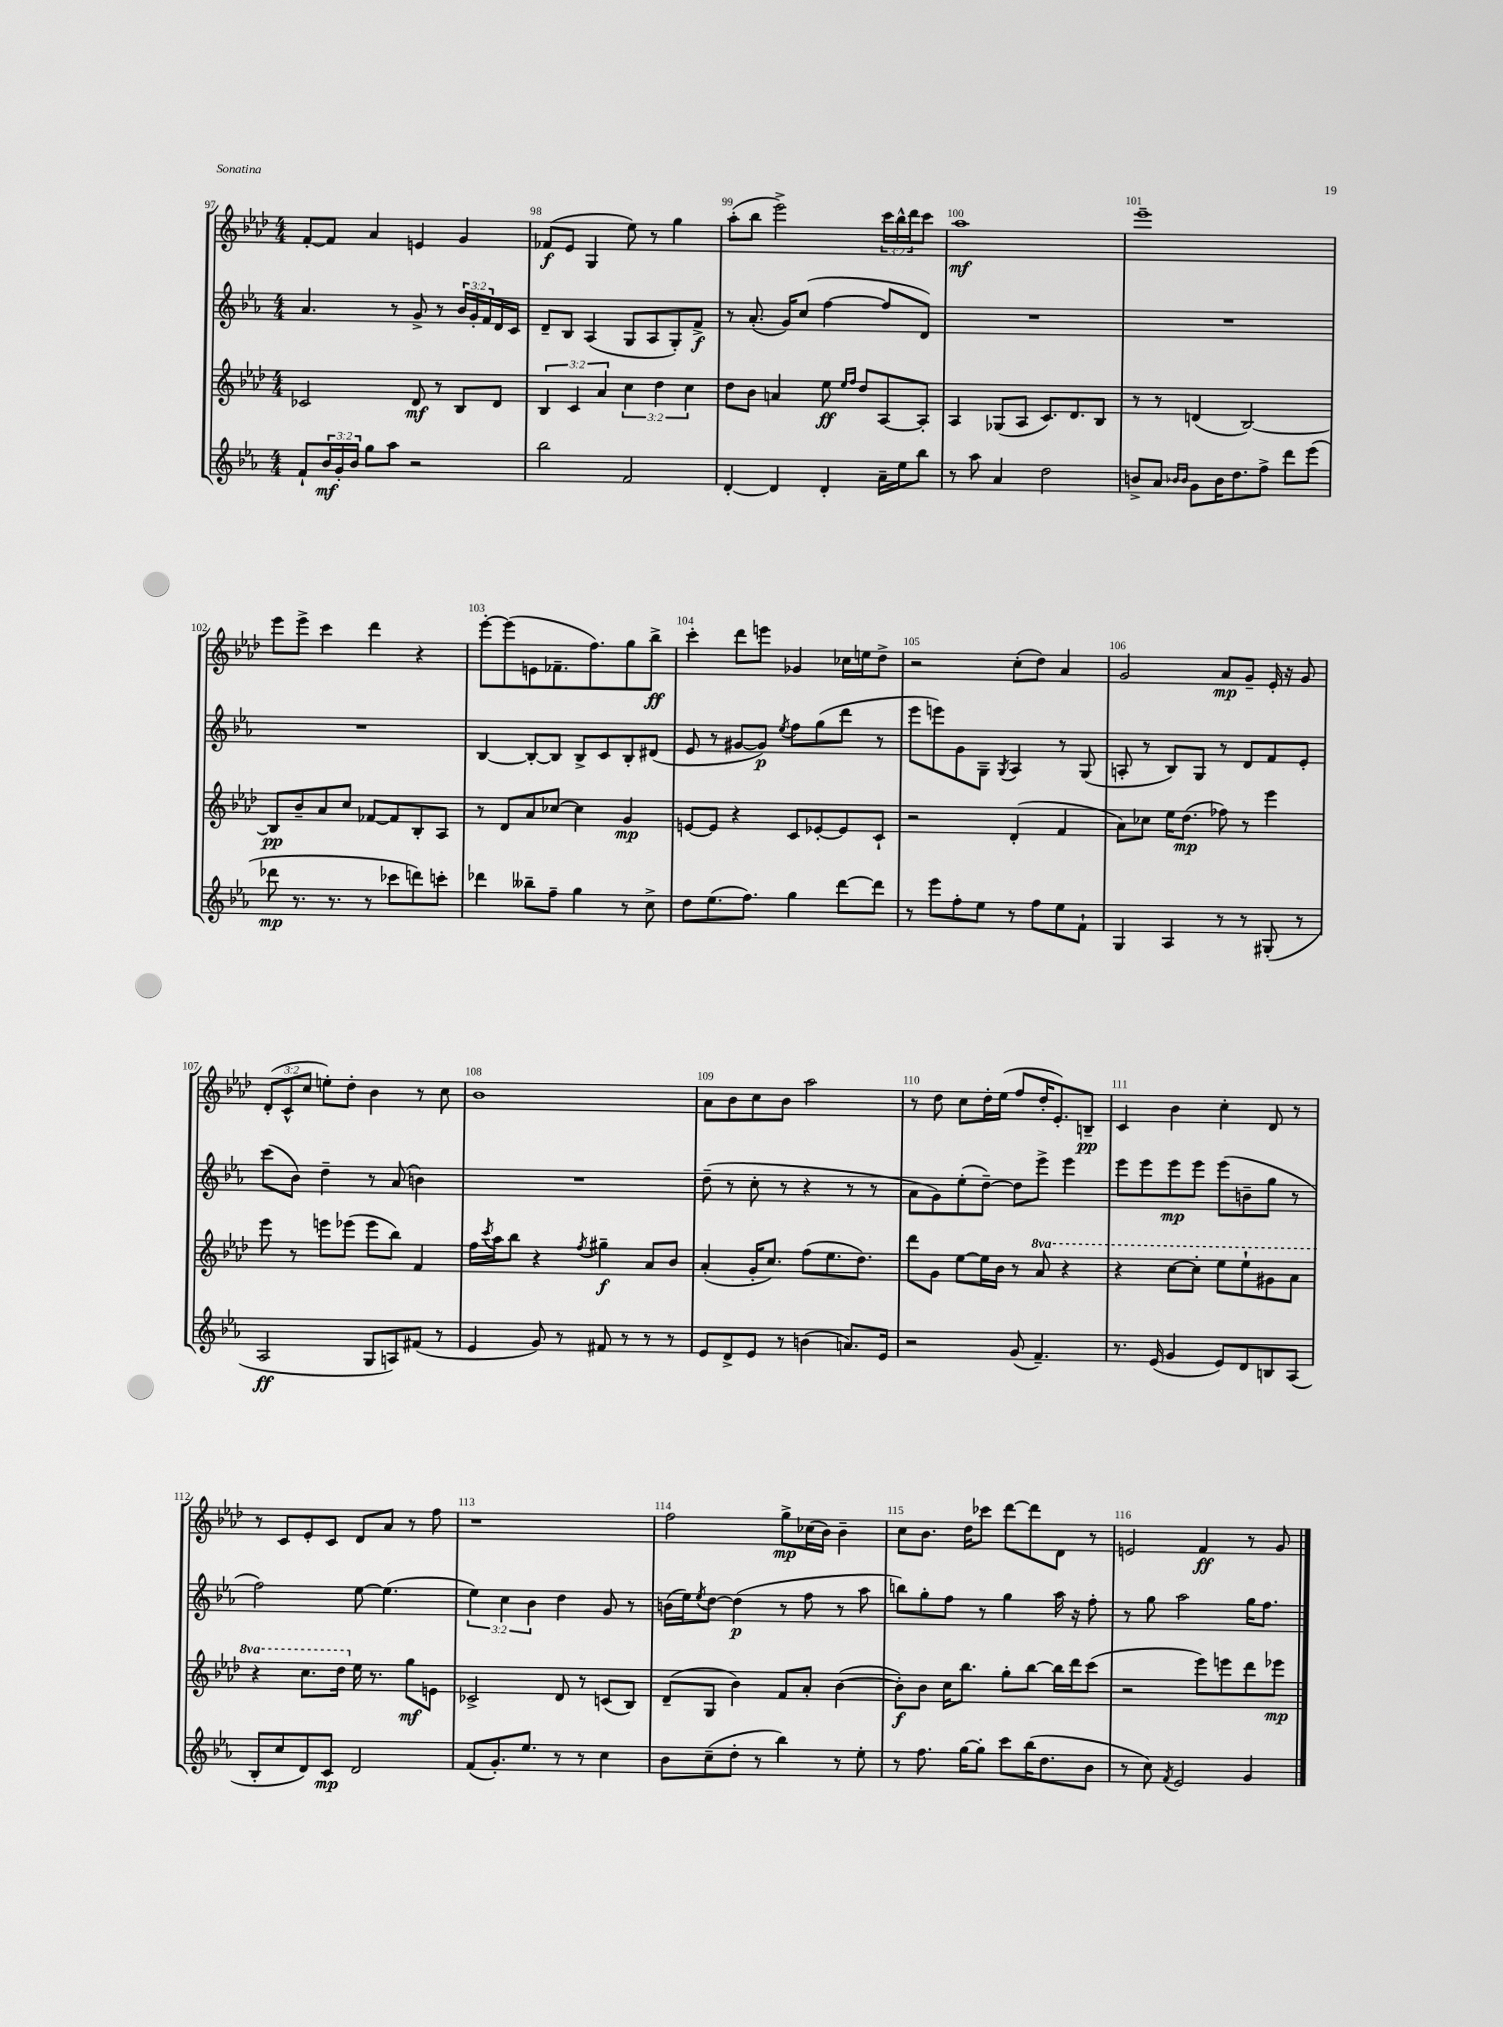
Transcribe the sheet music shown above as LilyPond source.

<<
\new StaffGroup <<
\new Staff = "s0" {
    \clef treble \key aes \major \numericTimeSignature \time 4/4 \override Staff.TupletNumber.text = #tuplet-number::calc-fraction-text
    f'8~-. f'8 aes'4 e'4 g'4 |
    fes'8\f( ees'8 g4 ees''8) r8 g''4 |
    aes''8-.( bes''8 ees'''2->) \tuplet 3/2 { c'''16 bes''16-^ des'''16 } c'''8 |
    aes''1\mf |
    ees'''1-- |
    ees'''8 ees'''8-> c'''4 des'''4 r4 |
    ees'''8~-. ees'''8( e'8 fes'8.-- f''8.) g''8 bes''8->\ff |
    c'''4-. des'''8 e'''8 ges'4 ces''16 e''16 des''8-> |
    r2 c''8-.( des''8) aes'4 |
    g'2 aes'8\mp g'8-- ees'16-. r16 g'8 |
    \tuplet 3/2 { des'8-.( c'8-^ c''8 } e''8-.) des''8-. bes'4 r8 c''8 |
    bes'1 |
    aes'8 bes'8 c''8 bes'8 aes''2 |
    r8 des''8 c''8 des''16-. ees''16( f''8 des''16-. ees'8.-.) b8--\pp |
    c'4 bes'4 c''4-. des'8 r8 |
    r8 c'8 ees'8-. c'8 des'8 aes'8 r8 f''8 |
    r1 |
    f''2 g''8->\mp ces''16( bes'16) bes'4-- |
    c''8 bes'8. des''16 ces'''8 des'''8~ des'''8 des'8 r8 |
    e'2 f'4\ff r8 g'8 \bar "|." |
}
\new Staff = "s1" {
    \clef treble \key ees \major \numericTimeSignature \time 4/4 \override Staff.TupletNumber.text = #tuplet-number::calc-fraction-text
    aes'4. r8 g'8-> r8 \tuplet 3/2 { bes'16 g'16-. f'16 } d'16 c'16 |
    d'8-- bes8 aes4( g8 aes8 g8-.) f'8->\f |
    r8 aes'8.-.( g'16) c''8( f''4~ f''8 d'8) |
    R1 |
    R1 |
    R1 |
    bes4~ bes8~-. bes8 bes8-> c'8 bes8-. dis'8( |
    ees'8 r8 gis'8~ gis'8\p) \acciaccatura { ees''8 } f''8 g''8( d'''8 r8 |
    ees'''8 e'''8) g'8 g8-- \acciaccatura { g8 } aes4 r8 g8( |
    a8-. r8 bes8) g8 r8 d'8 f'8 ees'8-. |
    c'''8( bes'8) d''4-- r8 aes'8( b'4) |
    R1 |
    d''8--( r8 c''8-. r8 r4 r8 r8 |
    aes'8 g'8) ees''8-.( d''8~--) d''8 ees'''8-> ees'''4 |
    ees'''8 ees'''8 ees'''8\mp ees'''8 ees'''8( b'8-- g''8 r8 |
    f''2) ees''8~ ees''4.( |
    \tuplet 3/2 { ees''4) c''4 bes'4 } d''4 g'8 r8 |
    b'16( ees''16) \acciaccatura { ees''8 } d''8~ d''4\p( r8 f''8 r8 aes''8 |
    b''8) g''8-. f''8 r8 g''4 aes''16 r16 f''8-. |
    r8 g''8 aes''2 g''16 f''8. \bar "|." |
}
\new Staff = "s2" {
    \clef treble \key aes \major \numericTimeSignature \time 4/4 \override Staff.TupletNumber.text = #tuplet-number::calc-fraction-text \set Staff.ottavationMarkups = #ottavation-simple-ordinals
    ces'2 des'8\mf r8 bes8 des'8 |
    \tuplet 3/2 { bes4 c'4 aes'4 } \tuplet 3/2 { c''4 des''4 c''4 } |
    des''8 bes'8 a'4 ees''8\ff \grace { ees''16 f''16 } des''8 aes8~ aes8-. |
    aes4 ges8( aes8 c'8.) des'8. bes8 |
    r8 r8 d'4( bes2~) |
    bes8\pp bes'8-- aes'8 c''8 fes'8~ fes'8 bes8-. aes8 |
    r8 des'8 aes'8 ces''8~ ces''4 g'4\mp |
    e'8~ e'8 r4 c'8 ees'8~-. ees'8 c'8-! |
    r2 des'4-.( f'4 |
    aes'8) ces''8 ees''16 des''8.\mp( fes''8) r8 ees'''4 |
    ees'''8 r8 e'''8 ees'''8( ees'''8 bes''8) f'4 |
    f''16 \acciaccatura { c'''8 } aes''16 bes''8 r4 \acciaccatura { f''8 } gis''4--\f aes'8 bes'8 |
    aes'4-.( g'16-. c''8.) f''8( ees''8. des''8.) |
    des'''8 g'8 ees''8~ ees''16 bes'16 r8 \ottava #1 aes''8 r4 |
    r4 c'''8~ c'''8-. ees'''8 ees'''8-! gis''8 aes''8 |
    r4 c'''8. des'''16 \ottava #0 ees''16 r8. g''8\mf e'8 |
    ces'2-> des'8 r8 c'8( bes8) |
    des'8--( g8 bes'4) f'8 aes'8-. bes'4~( |
    bes'8-.\f) bes'8 c''16 bes''8. g''8-. bes''8~ bes''16 des'''16 c'''8( |
    r2 ees'''8) e'''8 des'''8 ees'''8\mp \bar "|." |
}
\new Staff = "s3" {
    \clef treble \key ees \major \numericTimeSignature \time 4/4 \override Staff.TupletNumber.text = #tuplet-number::calc-fraction-text
    f'8-! \tuplet 3/2 { bes'16\mf g'16-. bes'16 } g''8 aes''8 r2 |
    bes''2 f'2 |
    d'4~-. d'4 d'4-. aes'16-- ees''16 bes''8 |
    r8 aes''8 aes'4 d''2 |
    b'8-> aes'8 \grace { bes'16 bes'16 } g'8 bes'16 d''8. f''8-> d'''8 ees'''8( |
    des'''8\mp r8. r8. r8 ces'''8 d'''8) c'''8-. |
    des'''4 beses''8-- f''8-- g''4 r8 c''8-> |
    d''8 ees''8.( f''8.) g''4 d'''8~ d'''8 |
    r8 ees'''8 f''8-. ees''8 r8 f''8 ees''8 f'8-! |
    g4 aes4 r8 r8 gis8-.( r8 |
    aes2\ff g8 a8) fis'8( r8 |
    ees'4 g'8) r8 fis'8 r8 r8 r8 |
    ees'8 d'8-> ees'8 r8 b'4( a'8.) ees'16 |
    r2 g'8( f'4.--) |
    r8. ees'16( g'4 ees'8) d'8 b8 aes8( |
    bes8-. c''8 d'8) c'8\mp d'2 |
    f'8( g'8.-.) ees''8. r8 r8 c''4 |
    bes'8 c''8--( d''8-. r8 bes''4) r8 ees''8-. |
    r8 f''8. g''16~ g''8-. c'''8 bes''16( d''8. bes'8 |
    r8 c''8) \acciaccatura { f'8 } ees'2 g'4 \bar "|." |
}
>>
>>
\layout { \context { \Score currentBarNumber = #97 \override BarNumber.break-visibility = ##(#f #t #t) barNumberVisibility = #all-bar-numbers-visible } }
